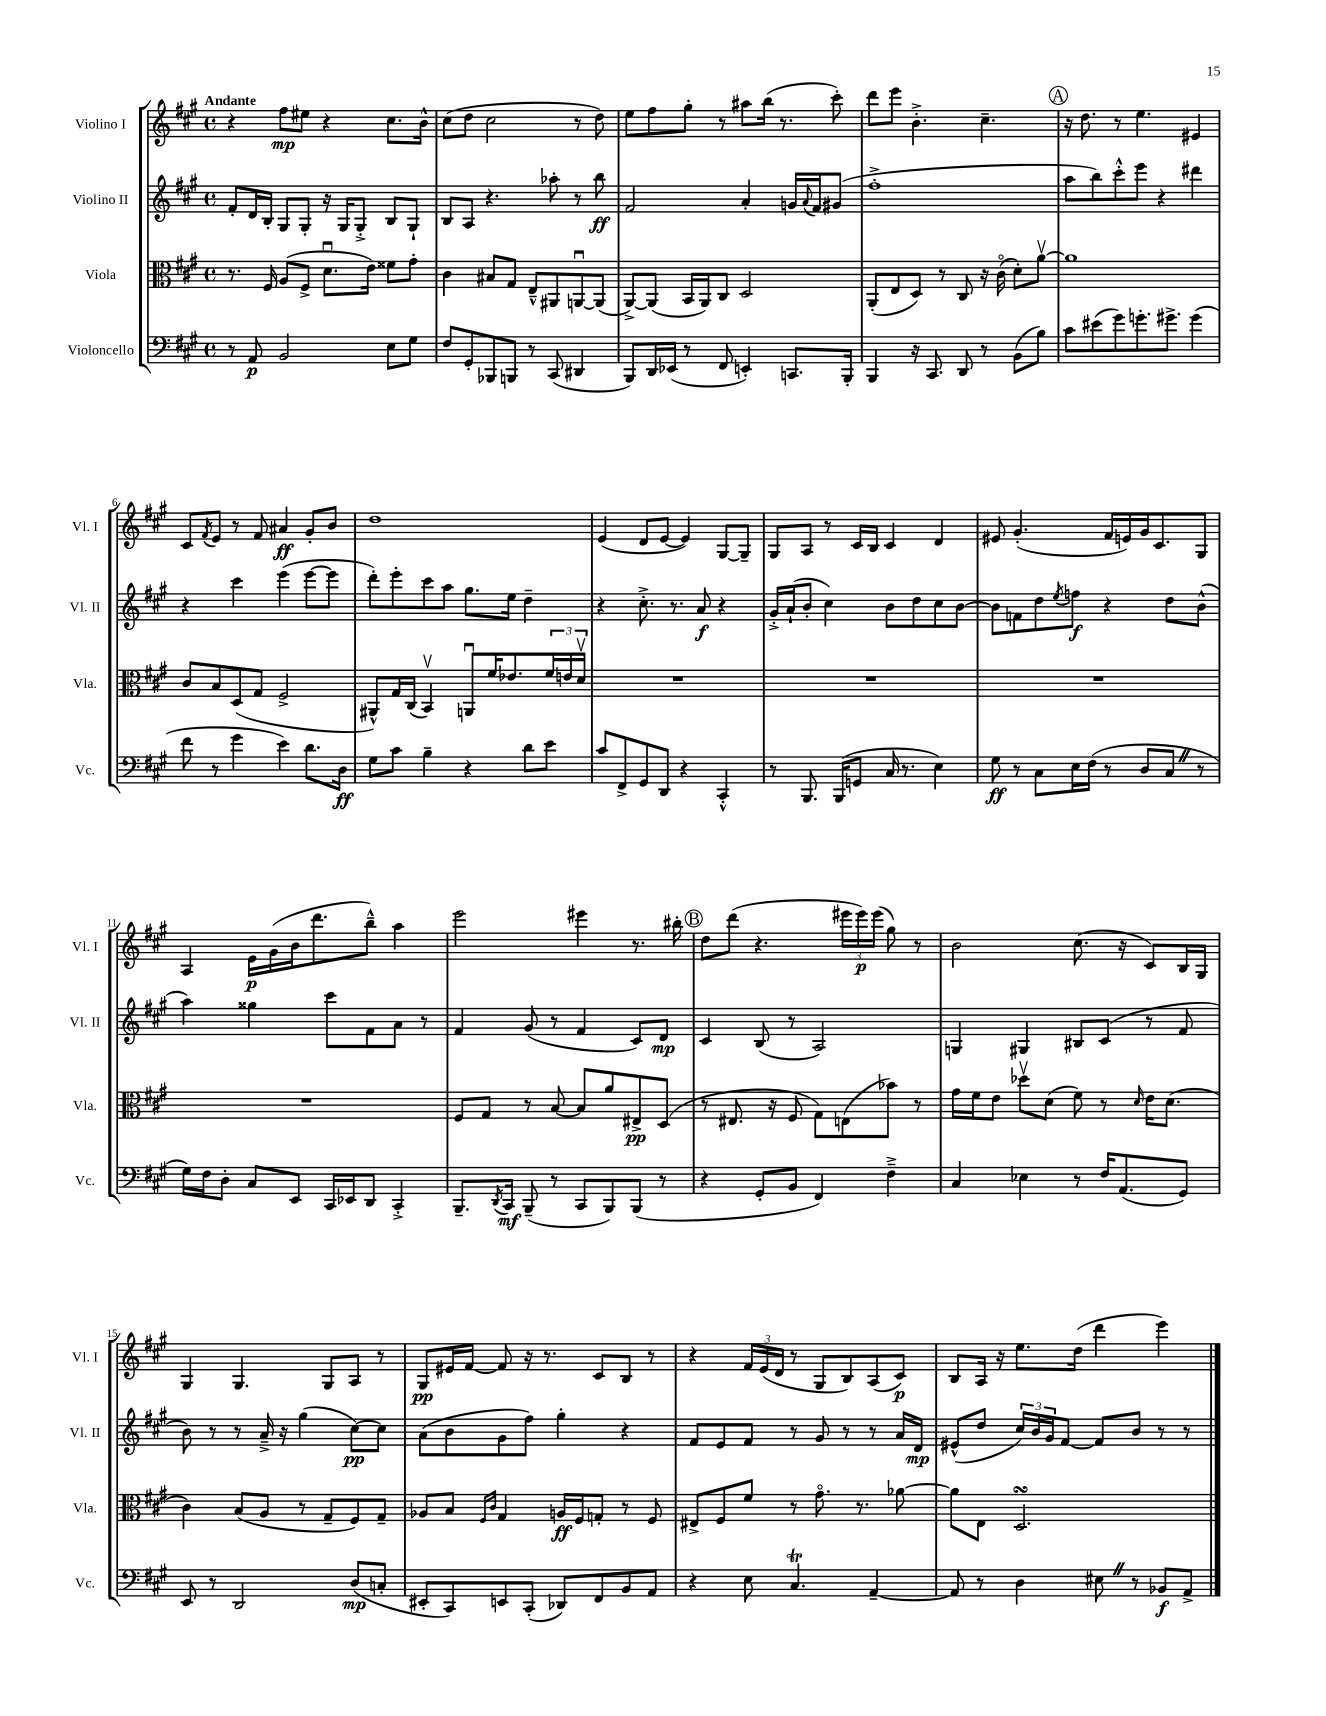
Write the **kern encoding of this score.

**kern	**kern	**kern	**kern
*staff4	*staff3	*staff2	*staff1
*clefF4	*clefC3	*clefG2	*clefG2
*k[f#c#g#]	*k[f#c#g#]	*k[f#c#g#]	*k[f#c#g#]
*M4/4	*M4/4	*M4/4	*M4/4
*met(c)	*met(c)	*met(c)	*met(c)
8r	8.r	8f#'	4r
8AA	.	16d	.
.	16F#	16B'	.
2BB	(8A	8G#	8ff#
.	8F#^	8G#'	8ee#
.	8.du	16r	4r
.	.	16G#	.
.	.	8G#'^	.
.	16e)	.	.
8E	8f##	8B	8.cc#
8G#	8g#'	8G#`	.
.	.	.	16b^^
=	=	=	=
8F#	4c#	8B	(8cc#
8GG#'	.	8A	8dd
8BBB-	8B#	4.r	2cc#
8BBB	8G#	.	.
8r	8E~^^	.	.
(8CC#	8AA#	8aa-'	.
4DD#	[8AAu	8r	8r
.	(8AA]	8bb	8dd)
=	=	=	=
8BBB)	[8AA^)	2f#	8ee
16DD	(8AA]	.	8ff#
(16EE-	.	.	.
8r	16BB	.	8gg#'
.	16AA)	.	.
8FF#	8C#	.	8r
4EE')	2D	4a'	8aa#
.	.	.	(16bb
.	.	.	8.r
8.CC	.	16g	.
.	.	8qqa	.
.	.	16f#	.
.	.	(8g#	8ccc#')
16BBB'	.	.	.
=	=	=	=
4BBB	(8AA'	1ff#'^	8ddd
.	8E	.	8eee
16r	8D)	.	4.b'^
8.CC#	.	.	.
.	8r	.	.
8DD	8C#	.	.
8r	16r	.	4.cc#~
.	(16c#o	.	.
(8BB	8d')	.	.
8B)	[8av	.	.
=	=	=	=
8c#	1a]	8aa	16r
.	.	.	8.dd
(8e#	.	8bb)	.
8g#)	.	8ccc#'^^	8r
8.g'	.	8eee	4.ee
.	.	4r	.
8.g#^	.	.	.
(4g#	.	4ddd#	4e#
=	=	=	=
8f#	8c#	4r	8c#
.	.	.	8qf#
8r	8B	.	8e
4g#	(8D	4ccc#	8r
.	8G#	.	8f#
4e)	2F#^	(4eee	4a#
8.d	.	[8eee	8g#'
.	.	8eee]	8b
16D	.	.	.
=	=	=	=
8G#	8AA#^^)	8ddd')	1dd
8c#	16G#	8eee'	.
.	(16C#	.	.
4B~	4BBv)	8ccc#	.
.	.	8aa	.
4r	8AAu	8.gg#	.
.	16f#	.	.
.	8.e-	16ee	.
8d	.	4dd~	.
8e	24f#	.	.
.	24e	.	.
.	24dv	.	.
=	=	=	=
8c#	1r	4r	(4e
8FF#^	.	.	.
8GG#	.	8.cc#'^	8d
8DD	.	.	[8e
.	.	8.r	.
4r	.	.	4e])
.	.	8a	.
4CC#'^^	.	4r	[8G#
.	.	.	8G#~]
=	=	=	=
8r	1r	16g#'^	8G#
.	.	(16a`	.
8.BBB	.	8b'	8A
.	.	4cc#)	8r
(16BBB	.	.	.
8GG	.	.	16c#
.	.	.	16B
16C#	.	8b	4c#
8.r	.	.	.
.	.	8dd	.
4E)	.	8cc#	4d
.	.	[8b	.
=	=	=	=
8G#	1r	8b]	8e#
8r	.	8f	(4.g#'
8C#	.	8dd	.
.	.	8qee	.
16E	.	8ff	.
(16F#	.	.	.
8r	.	4r	16f#
.	.	.	16e)
8D	.	.	16g#
.	.	.	8.c#
8C#	.	8dd	.
8r	.	(8b^^	8G#
=	=	=	=
16G#)	1r	4aa)	4A
16F#	.	.	.
8D'	.	.	.
8C#	.	4gg##	16e
.	.	.	(16g#
8EE	.	.	16b
.	.	.	8.ddd
16CC#	.	8ccc#	.
16EE-	.	.	.
8DD	.	8f#	8bb~^^)
4CC#'^	.	8a	4aa
.	.	8r	.
=	=	=	=
8.BBB~	8F#	4f#	2eee
.	8G#	.	.
8qDD	.	.	.
16CC#	.	.	.
(8BBB~	8r	(8g#	.
8r	[8B	8r	.
8CC#	8B]	4f#	4eee#
8BBB)	8a	.	.
(8BBB	8E#^	8c#)	8.r
8r	(8D	8d	.
.	.	.	16bb#'
=	=	=	=
4r	8r	4c#	8dd
.	8.E#	.	(8ddd
8GG#'	.	(8B	4.r
.	16r	.	.
8BB	8F#	8r	.
4FF#)	8G#)	2A)	.
.	(8E	.	24eee#
.	.	.	24eee#)
.	.	.	(24eee#
4F#~^	8b-)	.	8gg#)
.	8r	.	8r
=	=	=	=
4C#	16g#	4G	2b
.	16f#	.	.
.	8e	.	.
4E-	8dd-v	4G#	.
.	(8d	.	.
8r	8f#)	8B#	(8.cc#
16F#	8r	(8c#	.
(8.AA	.	.	16r
.	16qqd	.	.
.	16e	8r	8c#)
.	(8.d	.	.
8GG#)	.	8f#	16B
.	.	.	16G#
=	=	=	=
8EE	4c#)	8b)	4G#
8r	.	8r	.
2DD	(8B	8r	4.G#
.	8A	16a~^	.
.	.	16r	.
.	8r	(4gg#	.
.	8G#~	.	8G#
(8D	8F#)	[8cc#)	8A
8C'	8G#~	8cc#]	8r
=	=	=	=
8EE#'	8A-	(8a	8G#
8CC#)	8B	8b	16e#
.	.	.	[16f#
.	16qqF#	.	.
.	16qqc#	.	.
8EE	4G#	8g#	8f#]
(8CC#'	.	8ff#)	16r
.	.	.	8.r
8DD-)	16A	4gg#'	.
.	16F#	.	.
8FF#	8G'	.	8c#
8BB	8r	4r	8B
8AA	8F#	.	8r
=	=	=	=
4r	8E#^	8f#	4r
.	8F#	8e	.
8E	8f#	8f#	24f#
.	.	.	(24e
.	.	.	24d
4.C#	8r	8r	8r
.	8.g#o	8g#	8G#
.	.	8r	8B)
.	8.r	.	.
[4AA~	.	8r	(8A
.	[8a-	16a	8c#)
.	.	16d	.
=	=	=	=
8AA]	8a-]	(8e#^^	8B
8r	8E	8dd	16A
.	.	.	16r
4D	2.D	24cc#)	8.ee
.	.	24b	.
.	.	24g#	.
.	.	[8f#	.
.	.	.	(16dd
8E#	.	8f#]	4ddd
8r	.	8b	.
8BB-	.	8r	4eee)
8AA^	.	8r	.
==	==	==	==
*-	*-	*-	*-
